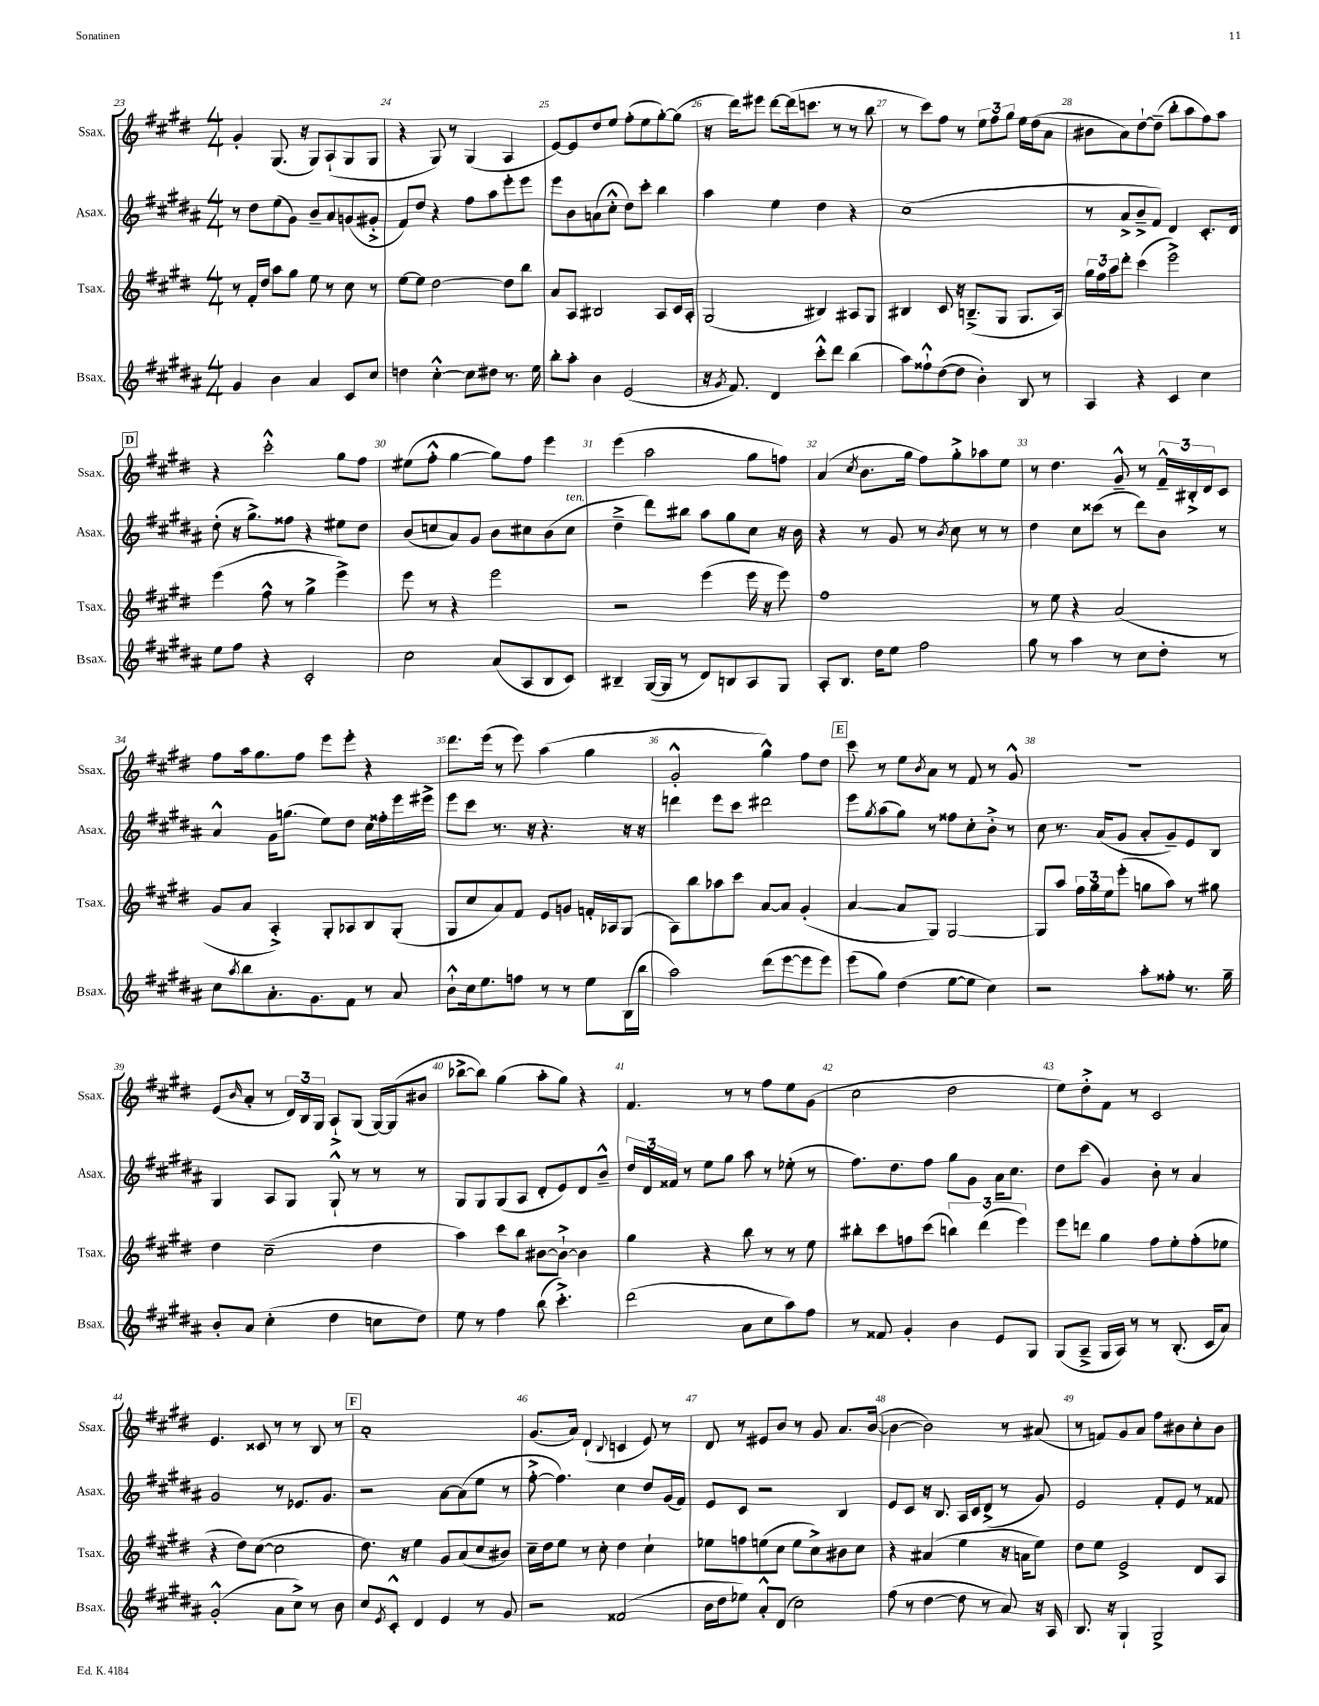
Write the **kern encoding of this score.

**kern	**kern	**kern	**kern
*staff4	*staff3	*staff2	*staff1
*clefG2	*clefG2	*clefG2	*clefG2
*k[f#c#g#d#a#]	*k[f#c#g#d#]	*k[f#c#g#d#a#]	*k[f#c#g#d#]
*M4/4	*M4/4	*M4/4	*M4/4
4g#	8r	8r	4g#'
.	16f#'	8dd#	.
.	16dd#	.	.
4b	8aa	(8ee	(8.G#
.	8gg#	8g#)	.
.	.	.	16r
4a#	8ee	8b~	8G#)
.	8r	8a#	(8A`
8c#	8cc#	(8g	8G#
8cc#	8r	8g#'^	8G#
=	=	=	=
4dd	[8ee	8f#)	4r
.	8ee]	8dd#	.
[4cc#'^^	[2dd#	4r	8G#)
.	.	.	8r
8cc#]	.	8ff#	(4G#
8dd#	.	8aa#	.
8.r	8dd#]	8eee'	4A
.	8bb	8eee	.
16ee	.	.	.
=	=	=	=
8bb'	8a	8eee	[8e)
8aa#'	8A	8b	8e]
4b	2B#	(8a	8dd#
.	.	8cc#'^^	8ee
(2e	.	8dd#)	(8ff#'
.	.	8ccc#'	8ee
.	8A	4bb	[8gg#')
.	16c#	.	(8gg#]
.	16A'	.	.
=	=	=	=
16r	(2G#	4aa#	16r
8qg#	.	.	.
8.f#)	.	.	16ddd#)
.	.	.	8eee#
4d#	.	4ee	[8ddd#
.	.	.	(16ddd#]
.	.	.	8.ccc
8ccc#'^^	4B#)	4dd#	.
8ddd#	.	.	8r
(4bb	8A#	4r	8r
.	8G#	.	8bb
=	=	=	=
8aa#)	4B#	(1cc#	8r
8ff##`^^	.	.	8ccc#)
([8dd#	8c#	.	8ff#
8dd#]	16r	.	8r
.	(8.B~^	.	.
4b')	.	.	12ee
.	.	.	12ff#
.	8G#	.	.
.	.	.	12gg#
8B	8.G#	.	16ee
.	.	.	(16dd#
8r	.	.	8a
.	16A)	.	.
=	=	=	=
4A#	24gg#	8r	8b#
.	24ff#	.	.
.	24aa	.	.
.	8ddd#'	8a#^	8a)
4r	(4ccc#	8b~^	[8dd#`
.	.	8f#)	(8dd#~]
4c#	2eee^)	4d#	8bb'
.	.	.	8aa
4cc#	.	8.c#'	8ff#)
.	.	.	8aa
.	.	16d#	.
=	=	=	=
8ee	(4eee	(8dd#'	4r
8ff#	.	16r	.
.	.	8.gg#^)	.
4r	8ff#^^	.	2ccc#'^^
.	8r	8ff##	.
2c#'	4gg#^	4r	.
.	4eee^)	8ee#	8gg#
.	.	8dd#	8ff#
=	=	=	=
2cc#	8eee	(8b	(8ee#
.	8r	8cc	8ff#'^^
.	4r	8a#)	[4gg#
.	.	8g#	.
(8a#	2eee	8b	8gg#])
8A#	.	8cc#	8ff#
8B	.	(8b	4eee
8c#)	.	8cc#	.
=	=	=	=
4B#~	2r	4dd#~^	(4eee
([16G#	.	8ddd#)	2aa
16G#]	.	.	.
8r	.	8bb#	.
8d#)	(4eee	8aa#	.
8B	.	8gg#	.
8A#	16eee	8cc#	8gg#
.	16r	.	.
8G#	8eee)	16r	8ff)
.	.	16b	.
=	=	=	=
8A#'	1ff#	4r	(4a
8.B	.	.	.
.	.	.	8qcc#
.	.	8r	8.b
16dd#	.	.	.
8ee	.	8g#	.
.	.	.	16gg#
2ff#	.	8r	8ff#)
.	.	8qb	.
.	.	8cc#	8gg#'^
.	.	8r	8aa-
.	.	8r	8ee
=	=	=	=
8gg#	8r	4dd#	8r
8r	8ee	.	4.dd#
4aa#	4r	8cc#	.
.	.	(8ccc##	.
8r	(2a	8r	8g#~^^
8cc#	.	8ddd#)	8r
8dd#'	.	8b	24f#~^^
.	.	.	24B#'^
.	.	.	24d#
8r	.	8r	8c#
=	=	=	=
8cc#	8g#	4a#^^	8ff#
8qaa#	.	.	.
8bb	8a	.	16aa
.	.	.	8.gg#
8.a#'	4A'^)	16g#	.
.	.	(8.gg	.
.	.	.	8ff#
8.g#	.	.	.
.	8G#'	8ee)	8eee
8f#	8A-	8dd#	8eee'
8r	8B	16cc#	4r
.	.	16ff##'	.
8a#	(8G#'	16eee	.
.	.	16eee#^	.
=	=	=	=
8b`^^	8G#	8eee	8.ddd#
16cc#	8cc#	8ccc#	.
8.ee	.	.	(16eee
.	8a)	8.r	8r
8ff	8f#	.	8eee)
.	.	16r	.
8r	8e	4.r	(4aa
8r	8g	.	.
8ee	16f'	.	4gg#
.	16A-	.	.
(16B	(8G#	16r	.
16bb	.	16r	.
=	=	=	=
2aa#)	8A)	4ddd	2g#'^^
.	8bb	.	.
.	8aa-	8eee	.
.	8ccc#	8ccc#	.
(8ddd#	[8a	2ddd#	4gg#^^)
[8eee	8a]	.	.
8eee]	(4g#'	.	8ff#
8eee)	.	.	8dd#
=	=	=	=
(8eee	[4a	8eee	8ccc#
.	.	8qgg#	.
8gg#)	.	(8aa#	8r
(4dd#	8a]	8gg#)	8ee
.	.	.	8qb
.	8G#)	8r	8a
[8ee	[2G#	8ff##	8r
8ee]	.	8cc#'	8f#
4cc#)	.	8b'^	8r
.	.	8r	8g#^^
=	=	=	=
2r	8G#]	8cc#	1r
.	8aa	8.r	.
.	24ff#	.	.
.	24gg#	.	.
.	.	(16a#	.
.	24ee	.	.
.	(8eee'	8g#	.
8aa#'	8gg	8a#'	.
8ff##'	8aa)	8g#~)	.
8.r	8r	8e	.
.	8gg#	8B	.
16gg#~	.	.	.
=	=	=	=
8b'	4dd#	4G#	(8e
.	.	.	16qqb
8a#	.	.	8a'
(4cc#'	(2cc#~	8A#	8r
.	.	8G#	24d#)
.	.	.	24B
.	.	.	24G#
4dd#	.	8G#`^^	8A`^
.	.	8r	(8G#
8cc	4dd#	8r	[16G#)
.	.	.	(16G#]
8dd#)	.	8r	8b#
=	=	=	=
8ee	4aa)	8G#	[8bb-^
8r	.	8G#	8bb-])
4ff#	8ccc#	(8G#	(4gg#
.	8bb	8A#	.
(8bb	[8b#	8d#'	8aa'
4.ccc#'^)	8b#`^_	8e)	8gg#)
.	4b#]	8d#	4r
.	.	8b~^^	.
=	=	=	=
(2ddd#	4gg#	24dd#	4.f#
.	.	24d#	.
.	.	24f##	.
.	.	8r	.
.	4r	8ee	.
.	.	8gg#	8r
8a#	8bb	8aa#	8r
8cc#	8r	8r	8ff#
8aa#)	8r	(8ee-'	8ee
8ff#	8ee	8r	(8g#
=	=	=	=
8r	8bb#'	8.ff#)	2cc#
8f##	8ccc#	.	.
.	.	8.dd#	.
4g#'	8ff	.	.
.	(8ccc#	8ff#	.
4b	6bb)	8gg#	2dd#
.	.	8g#	.
.	(6ddd#	.	.
8e	.	16a#	.
.	.	8.cc#	.
.	6eee)	.	.
8G#	.	.	.
=	=	=	=
(8G#	8eee	8dd#	8ee)
8A#~^	8ddd	(8ccc#	8dd#'^
16G#	4gg#	4g#)	8f#
16A#)	.	.	.
8r	.	.	8r
8r	8ff#	8b'	2c#
(8.B'	8ee'	8r	.
.	(8ff#'	4a#	.
16c#	.	.	.
8a#)	8ee-	.	.
=	=	=	=
(2g#'^^	4r	2g#	4.e
.	8dd#)	.	.
.	([8cc#	.	8c##
8a#	2cc#]	8r	8r
8cc#^)	.	8.e-	8r
8r	.	.	8B
.	.	8.g#	.
8b	.	.	8r
=	=	=	=
8cc#	8.dd#)	2r	1a'
8qe	.	.	.
8c#'^^	.	.	.
.	16r	.	.
4d#	4ee	.	.
4e	8g#	[8a#	.
.	(8a	(8a#]	.
8r	8cc#	8ee	.
8g#	8b#)	8r	.
=	=	=	=
2r	16cc#~	[8ff#'^	(8.g#
.	16dd#	.	.
.	8ee	4.ff#])	.
.	.	.	16a)
.	8r	.	(4d#`
.	8cc#'	.	.
.	.	.	8qqB
(2f##	4dd#	4cc#	4c
.	4cc#`	8dd#	8e)
.	.	(16g#	8r
.	.	16f#)	.
=	=	=	=
16b	8ee-	8e	8d#
16dd#	.	.	.
8ee-)	8ff	8c#	8r
8a#'^^	(8ee	2r	8e#
(8d#	8cc#	.	8b
2cc#)	8ee	.	8r
.	8cc#^)	.	8g#
.	8b#	4B	8.a
.	8cc#	.	.
.	.	.	([16b
=	=	=	=
(8ff#	4r	8e	4b_
8r	.	8c#	.
[4dd#	(4a#	16r	2b])
.	.	8.B	.
8dd#]	4ee	16A#	.
.	.	16c#	.
8r	.	(8d#^	.
8a#)	16r	8r	8r
.	16a	.	.
16r	8ee)	8g#)	(8a#
16A#	.	.	.
=	=	=	=
8.B	8dd#	2e	8r
.	8ee	.	8f)
16r	.	.	.
4G#`	2e^	.	8g#
.	.	.	8a
2G#^	.	8f#'	8ff#
.	.	8e	8b#
.	8d#	8r	8cc#'
.	8A	8f##	8b#
==	==	==	==
*-	*-	*-	*-
